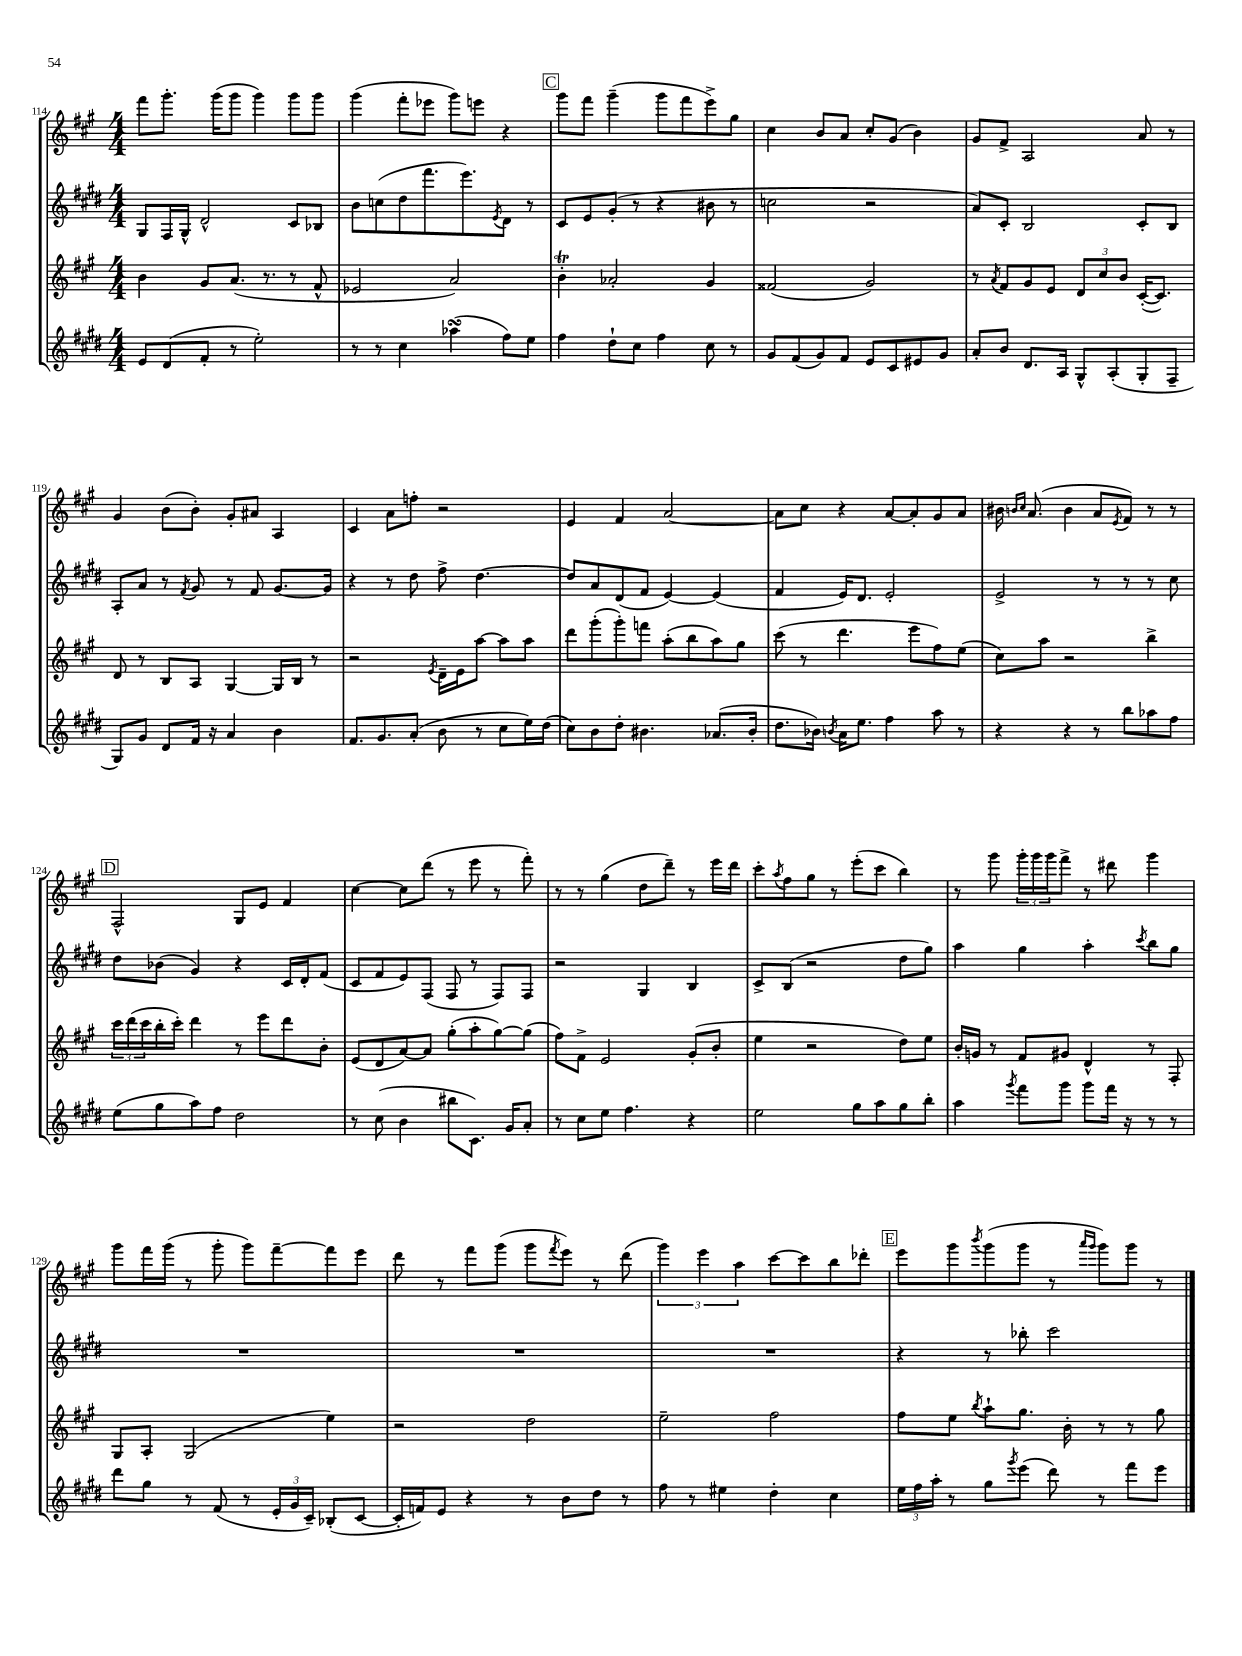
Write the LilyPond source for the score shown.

<<
\new StaffGroup <<
\new Staff = "s0" {
    \clef treble \key a \major \numericTimeSignature \time 4/4
    fis'''8 gis'''8.-. gis'''16( gis'''8 gis'''4) gis'''8 gis'''8 |
    gis'''4( fis'''8-. ees'''8 gis'''8) e'''8 r4 |
    \mark \markup { \box "C" } gis'''8 fis'''8 gis'''4--( gis'''8 fis'''8 e'''8->) gis''8 |
    cis''4 b'8 a'8 cis''8-. gis'8( b'4) |
    gis'8 fis'8-> a2 a'8 r8 |
    gis'4 b'8( b'8-.) gis'8-. ais'8 a4 |
    cis'4 a'8 f''8-. r2 |
    e'4 fis'4 a'2~ |
    a'8 cis''8 r4 a'8~ a'8-. gis'8 a'8 |
    bis'16 \grace { b'16 cis''16 } a'8.( b'4 a'8 \acciaccatura { e'8 } fis'8) r8 r8 |
    \mark \markup { \box "D" } fis2-^ gis8 e'8 fis'4 |
    cis''4~ cis''8 d'''8( r8 e'''8 r8 fis'''8-.) |
    r8 r8 gis''4( d''8 d'''8--) r8 e'''16 d'''16 |
    cis'''8-. \acciaccatura { a''8 } fis''8 gis''8 r8 e'''8-.( cis'''8 b''4) |
    r8 gis'''8 \tuplet 3/2 { gis'''16-. gis'''16 gis'''16 } fis'''8-> r8 dis'''8 gis'''4 |
    gis'''8 fis'''16 gis'''16( r8 gis'''8-. gis'''8) fis'''8~-- fis'''8 e'''8 |
    d'''8 r8 fis'''8 gis'''8( gis'''8 \acciaccatura { fis'''8 } e'''8) r8 d'''8( |
    \tuplet 3/2 { gis'''4) e'''4 a''4 } cis'''8~ cis'''8 b''8 des'''8-. |
    \mark \markup { \box "E" } e'''8 gis'''8 \acciaccatura { b'''8 } gis'''8( gis'''8 r8 \grace { a'''16 gis'''16 } gis'''8) gis'''8 r8 \bar "|." |
}
\new Staff = "s1" {
    \clef treble \key e \major \numericTimeSignature \time 4/4
    gis8 fis16 gis16-^ dis'2-^ cis'8 bes8 |
    b'8 c''8( dis''8 fis'''8. e'''8.) \acciaccatura { e'8 } dis'8 r8 |
    \mark \markup { \box "C" } cis'8 e'8 gis'8-.( r8 r4 bis'8 r8 |
    c''2 r2 |
    a'8) cis'8-. b2 cis'8-. b8 |
    a8-. a'8 r8 \acciaccatura { fis'8 } gis'8 r8 fis'8 gis'8.~ gis'16 |
    r4 r8 dis''8 fis''8-> dis''4.~ |
    dis''8 a'8 dis'8( fis'8 e'4~) e'4( |
    fis'4 e'16) dis'8. e'2-. |
    e'2-> r8 r8 r8 cis''8 |
    \mark \markup { \box "D" } dis''8 bes'8( gis'4) r4 cis'16 dis'16-. fis'8( |
    cis'8 fis'8 e'8) fis8( fis8 r8 fis8) fis8 |
    r2 gis4 b4 |
    cis'8-> b8( r2 dis''8 gis''8) |
    a''4 gis''4 a''4-. \acciaccatura { cis'''8 } b''8 gis''8 |
    R1 |
    R1 |
    R1 |
    \mark \markup { \box "E" } r4 r8 bes''8-. cis'''2 \bar "|." |
}
\new Staff = "s2" {
    \clef treble \key a \major \numericTimeSignature \time 4/4
    b'4 gis'8 a'8.( r8. r8 fis'8-^ |
    ees'2 a'2) |
    \mark \markup { \box "C" } b'4-.\trill aes'2-. gis'4 |
    fisis'2( gis'2) |
    r8 \acciaccatura { a'8 } fis'8 gis'8 e'8 \tuplet 3/2 { d'8 cis''8 b'8 } cis'16~-.( cis'8.) |
    d'8 r8 b8 a8 gis4~ gis16 b16 r8 |
    r2 \acciaccatura { e'8 } d'16-- e'16 a''8~ a''8 a''8 |
    d'''8 gis'''8-.( gis'''8-.) f'''8 a''8-.( b''8 a''8) gis''8 |
    cis'''8( r8 d'''4. e'''8 fis''8) e''8( |
    cis''8) a''8 r2 b''4-> |
    \mark \markup { \box "D" } \tuplet 3/2 { cis'''16 d'''16( cis'''16 } b''16-. cis'''16-.) d'''4 r8 e'''8 d'''8 b'8-. |
    e'8( d'8 a'8~) a'8 gis''8-.( a''8-. gis''8~) gis''8( |
    fis''8) fis'8-> e'2 gis'8-.( b'8-. |
    e''4 r2 d''8) e''8 |
    b'16-. g'16 r8 fis'8 gis'8 d'4-^ r8 fis8-. |
    gis8 a8-. gis2( e''4) |
    r2 d''2 |
    e''2-- fis''2 |
    \mark \markup { \box "E" } fis''8 e''8 \acciaccatura { b''8 } a''8-! gis''8. b'16-. r8 r8 gis''8 \bar "|." |
}
\new Staff = "s3" {
    \clef treble \key e \major \numericTimeSignature \time 4/4
    e'8 dis'8( fis'8-. r8 e''2-.) |
    r8 r8 cis''4 aes''4\turn( fis''8) e''8 |
    \mark \markup { \box "C" } fis''4 dis''8-! cis''8 fis''4 cis''8 r8 |
    gis'8 fis'8( gis'8) fis'8 e'8 cis'8 eis'8 gis'8 |
    a'8-. b'8 dis'8. a16 gis8-^ a8-.( gis8-. fis8-- |
    gis8) gis'8 dis'8 fis'16 r16 a'4 b'4 |
    fis'8. gis'8. a'8-.( b'8 r8 cis''8 e''16) dis''16( |
    cis''8) b'8 dis''8-. bis'4. aes'8.( bis'16-. |
    dis''8. bes'16) \acciaccatura { b'8 } a'16 e''8. fis''4 a''8 r8 |
    r4 r4 r8 b''8 aes''8 fis''8 |
    \mark \markup { \box "D" } e''8( gis''8 a''8) fis''8 dis''2 |
    r8 cis''8( b'4 bis''8 cis'8.) gis'16 a'8-. |
    r8 cis''8 e''8 fis''4. r4 |
    e''2 gis''8 a''8 gis''8 b''8-. |
    a''4 \acciaccatura { gis'''8 } fis'''8 gis'''8 gis'''8 fis'''16 r16 r8 r8 |
    dis'''8 gis''8 r8 fis'8( r8 \tuplet 3/2 { e'16-. gis'16 cis'16--) } bes8-.( cis'8~ |
    cis'16-. f'16) e'8 r4 r8 b'8 dis''8 r8 |
    fis''8 r8 eis''4 dis''4-. cis''4 |
    \mark \markup { \box "E" } \tuplet 3/2 { e''16 fis''16 a''16-. } r8 gis''8 \acciaccatura { gis'''8 } e'''8( dis'''8) r8 fis'''8 e'''8 \bar "|." |
}
>>
>>
\layout { \context { \Score currentBarNumber = #114 } }
